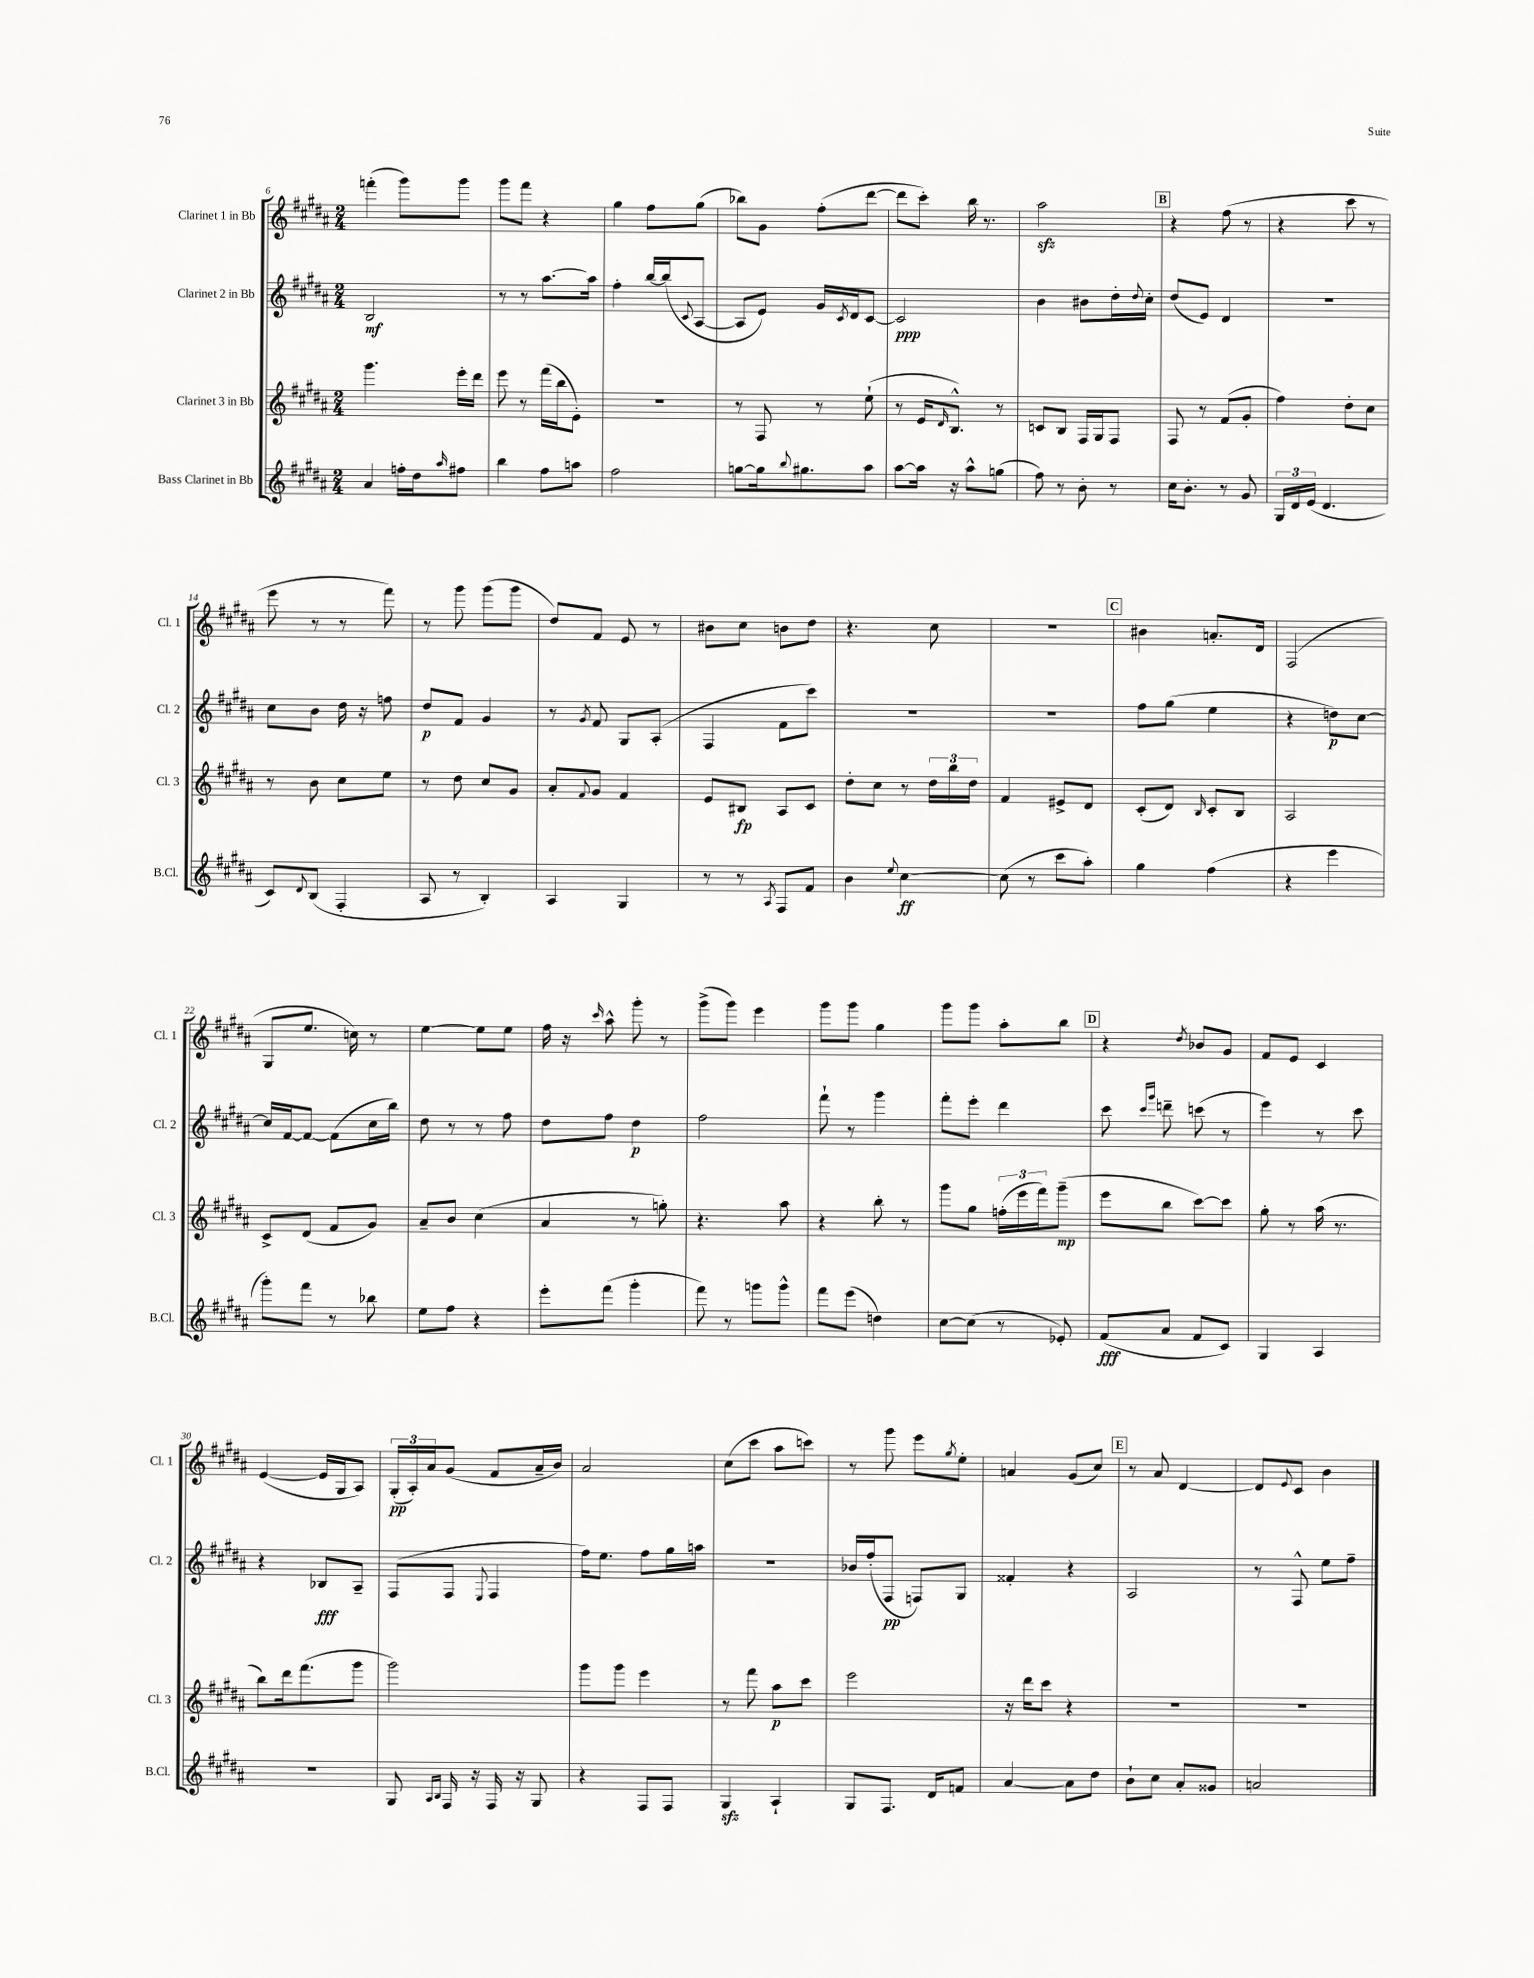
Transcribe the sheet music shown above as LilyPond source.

<<
\new StaffGroup <<
\new Staff = "s0" \with { instrumentName = "Clarinet 1 in Bb" shortInstrumentName = "Cl. 1" } {
    \clef treble \key b \major \numericTimeSignature \time 2/4
    f'''4-.( gis'''8) gis'''8 |
    gis'''8 fis'''8 r4 |
    gis''4 fis''8 gis''8( |
    bes''8) gis'8 fis''8-.( dis'''8~ |
    dis'''8 cis'''8-.) b''16 r8. |
    ais''2\sfz |
    \mark \markup { \box "B" } r4 fis''8( r8 |
    r4 cis'''8 r8 |
    e'''8 r8 r8 fis'''8) |
    r8 gis'''8 gis'''8( gis'''8 |
    dis''8) fis'8 e'8 r8 |
    bis'8 cis''8 b'8 dis''8 |
    r4. cis''8 |
    R2 |
    \mark \markup { \box "C" } bis'4 a'8.-. dis'16 |
    fis2( |
    gis8 e''8. c''16) r8 |
    e''4~ e''8 e''8 |
    fis''16 r16 \grace { cis'''16 } ais''8-^ gis'''8-. r8 |
    gis'''8->( gis'''8) e'''4 |
    gis'''8 gis'''8 gis''4 |
    gis'''8 gis'''8 ais''8-. b''8 |
    \mark \markup { \box "D" } r4 \acciaccatura { dis''8 } bes'8 gis'8 |
    fis'8 e'8 cis'4 |
    e'4~( e'16 gis16 ais8) |
    \tuplet 3/2 { gis16-.\pp( ais16-.) ais'16 } gis'8( fis'8 ais'16-- b'16) |
    ais'2 |
    cis''8( cis'''8 ais''8 c'''8) |
    r8 gis'''8 e'''8 \acciaccatura { gis''8 } e''8-. |
    a'4 gis'8( cis''8) |
    \mark \markup { \box "E" } r8 ais'8 dis'4~ |
    dis'8 \appoggiatura { e'8 } cis'8 b'4 \bar "|." |
}
\new Staff = "s1" \with { instrumentName = "Clarinet 2 in Bb" shortInstrumentName = "Cl. 2" } {
    \clef treble \key b \major \numericTimeSignature \time 2/4
    b2\mf |
    r8 r8 ais''8.~ ais''16 |
    fis''4-. b''16~ b''16( \appoggiatura { cis'8 } ais8~ |
    ais8 e'8) gis'16 \acciaccatura { cis'8 } dis'16 cis'8~ |
    cis'2\ppp |
    b'4 bis'8 dis''16-. \appoggiatura { dis''8 } cis''16-. |
    \mark \markup { \box "B" } dis''8( e'8) dis'4 |
    R2 |
    cis''8 b'8 dis''16 r16 f''8 |
    dis''8\p fis'8 gis'4 |
    r8 \acciaccatura { gis'8 } fis'8 gis8 ais8-.( |
    fis4 fis'8 cis'''8) |
    R2 |
    R2 |
    \mark \markup { \box "C" } fis''8 gis''8( e''4 |
    r4 d''8\p) cis''8~ |
    cis''16 fis'16~ fis'8~ fis'8( cis''16 b''16) |
    dis''8 r8 r8 fis''8 |
    dis''8 fis''8 dis''4\p |
    fis''2 |
    fis'''8-! r8 gis'''4 |
    fis'''8-. e'''8-. dis'''4 |
    \mark \markup { \box "D" } cis'''8 \grace { cis'''16 gis'''16 } d'''8-- c'''8( r8 |
    e'''4) r8 cis'''8 |
    r4 bes8\fff ais8-- |
    fis8( fis8 \appoggiatura { e8 } fis4 |
    fis''16) e''8. fis''8 gis''16 a''16 |
    R2 |
    bes'16 fis''16-.( fis8\pp f8) gis8 |
    fisis'4-. r4 |
    \mark \markup { \box "E" } ais2 |
    r8 fis8-^ e''8 fis''8-- \bar "|." |
}
\new Staff = "s2" \with { instrumentName = "Clarinet 3 in Bb" shortInstrumentName = "Cl. 3" } {
    \clef treble \key b \major \numericTimeSignature \time 2/4
    gis'''4. e'''16-. dis'''16 |
    e'''8 r8 fis'''16( b''16 e'8-.) |
    R2 |
    r8 fis8 r8 e''8-!( |
    r8 e'16 \grace { dis'16 } b8.-^) r8 |
    c'8 b8 fis16 gis16 fis8 |
    \mark \markup { \box "B" } fis8 r8 fis'8( gis'8-. |
    fis''4) dis''8-. cis''8 |
    r8 b'8 cis''8 e''8 |
    r8 dis''8 cis''8 gis'8 |
    ais'8-. \appoggiatura { fis'8 } gis'8 fis'4 |
    e'8 bis8\fp ais8 cis'8 |
    dis''8-. cis''8 r8 \tuplet 3/2 { dis''16 b''16 dis''16 } |
    fis'4 eis'8-> dis'8 |
    \mark \markup { \box "C" } cis'8-.( dis'8) \grace { b16 } cis'8-. b8 |
    ais2 |
    cis'8-> dis'8( fis'8 gis'8) |
    ais'8-- b'8 cis''4( |
    ais'4 r8 g''8-.) |
    r4. ais''8 |
    r4 b''8-. r8 |
    gis'''8 gis''8 \tuplet 3/2 { f''16-.( e'''16 fis'''16) } gis'''8--\mp( |
    \mark \markup { \box "D" } e'''8 b''8 cis'''8~) cis'''8 |
    gis''8-. r8 ais''16( r8. |
    b''8) dis'''16 fis'''8.( gis'''8 |
    gis'''2) |
    gis'''8 gis'''8 e'''4 |
    r8 fis'''8 ais''8\p cis'''8 |
    e'''2 |
    r16 dis'''16 cis'''8 r4 |
    \mark \markup { \box "E" } R2 |
    R2 \bar "|." |
}
\new Staff = "s3" \with { instrumentName = "Bass Clarinet in Bb" shortInstrumentName = "B.Cl." } {
    \clef treble \key b \major \numericTimeSignature \time 2/4
    ais'4 f''16-. dis''16 \grace { ais''16 } fis''8 |
    b''4 fis''8 a''8 |
    fis''2 |
    g''8~ g''16 \appoggiatura { b''8 } gis''8. ais''8 |
    ais''8~ ais''16 r16 ais''8-^ g''8( |
    fis''8) r8 b'8-. r8 |
    \mark \markup { \box "B" } cis''16 b'8.-. r8 gis'8 |
    \tuplet 3/2 { gis16 dis'16 e'16( } dis'4. |
    cis'8) \appoggiatura { dis'8 } b8( fis4-. |
    ais8 r8 b4-.) |
    ais4 gis4 |
    r8 r8 \acciaccatura { ais8 } fis8 fis'8 |
    b'4 \appoggiatura { e''8 } cis''4~\ff |
    cis''8( r8 cis'''8 ais''8-.) |
    \mark \markup { \box "C" } gis''4 fis''4( |
    r4 e'''4 |
    gis'''8-.) fis'''8 r8 bes''8 |
    e''8 fis''8 r4 |
    e'''8-. fis'''8( gis'''4-. |
    fis'''8) r8 g'''8 g'''8-^ |
    fis'''8 e'''8( d''4) |
    cis''8~ cis''8( r8 ees'8-.) |
    \mark \markup { \box "D" } fis'8\fff( ais'8 fis'8 cis'8) |
    gis4 ais4 |
    r2 |
    gis8 \grace { ais16 b16 } fis16 r16 fis16 r16 gis8 |
    r4 fis8 fis8 |
    gis4\sfz ais4-! |
    gis8 fis8. dis'16 f'8 |
    ais'4~ ais'8 dis''8 |
    \mark \markup { \box "E" } b'8-! cis''8 ais'8-. gisis'8 |
    a'2 \bar "|." |
}
>>
>>
\layout { \context { \Score currentBarNumber = #6 } }
